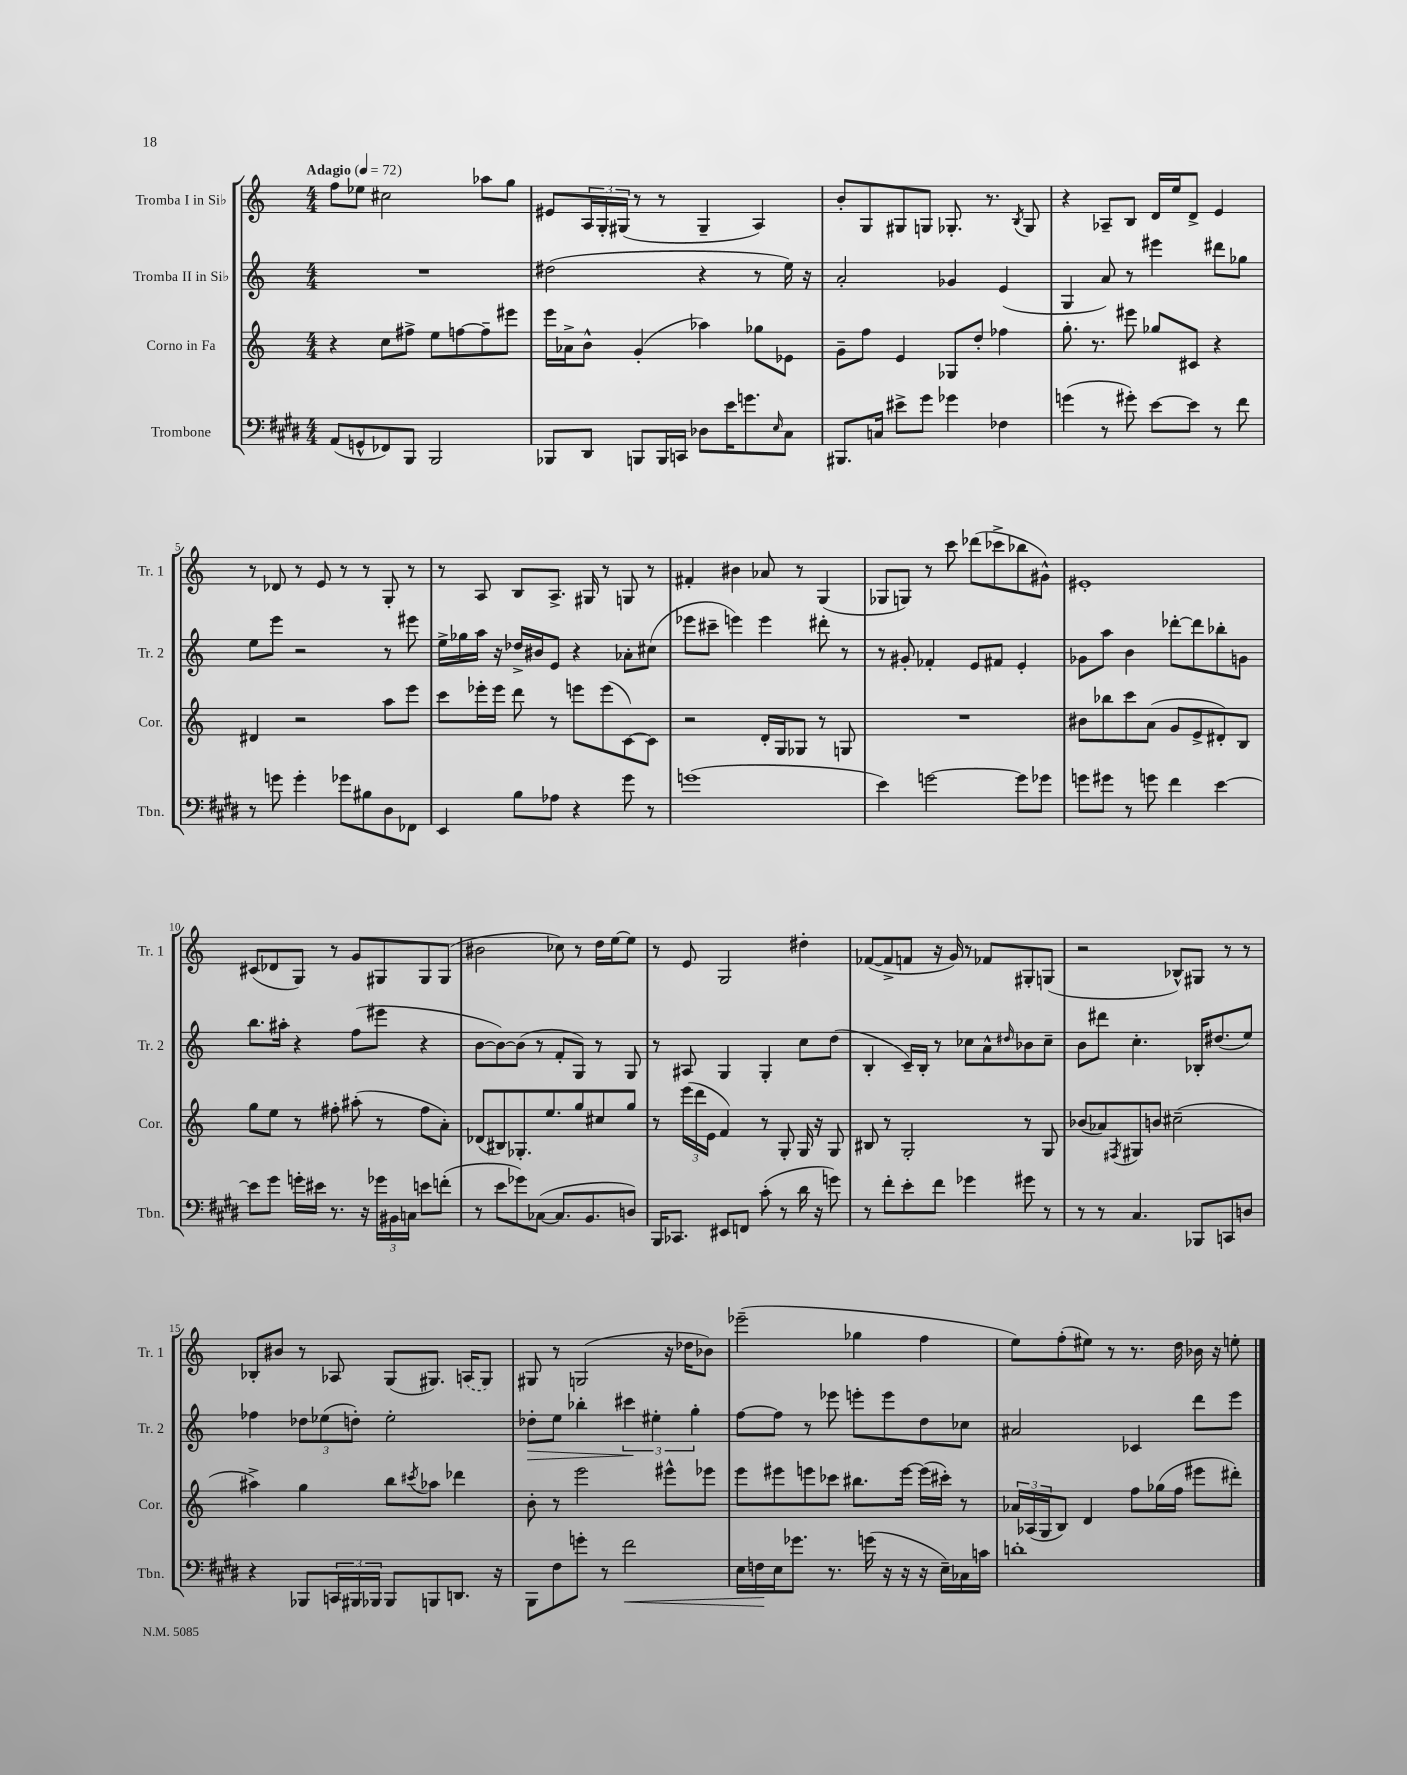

**kern	**kern	**kern	**kern
*staff4	*staff3	*staff2	*staff1
*clefF4	*clefG2	*clefG2	*clefG2
*k[f#c#g#d#]	*k[]	*k[]	*k[]
*M4/4	*M4/4	*M4/4	*M4/4
*MM72	*MM72	*MM72	*MM72
(8AA/L	4r	1r	8ff\L
8GG^^/	.	.	8ee-\J
8FF-/)	8cc\L	.	2cc#\
8BBB/J	8ff#^\J	.	.
2BBB/	8ee\L	.	.
.	[8ff\	.	.
.	8ff~\]	.	8aa-\L
.	8eee#\J	.	8gg\J
=	=	=	=
8BBB-/L	16eee\LL	(2dd#\	8e#/L
.	16a-^\J	.	.
8DD#/J	8b^^\J	.	24A/L
.	.	.	24G'/
.	.	.	(24G#/JJ
8BBB/L	(4g'/	.	8r
16BBB/L	.	.	8r
16CC/JJ	.	.	.
8D-\L	4aa-\)	4r	4G#~/
16e\K	.	.	.
8.g\	.	.	.
.	8gg-\L	8r	4A/)
16qqE/	.	.	.
8C#\J	8e-\J	16ee\)	.
.	.	16r	.
=	=	=	=
8.BBB#/L	8g~\L	2a'/	8b'/L
.	8ff\J	.	8G/
16C/Jk	.	.	.
8e#^\L	4e/	.	8G#/
8g#\J	.	.	8G/J
4g-\	8G-/L	4g-/	8.G-'/
.	8dd'/J	.	.
.	.	.	8.r
4F-\	4ff-\	(4e/	.
.	.	.	8qB/
.	.	.	8G-/
=	=	=	=
(4g\	8.gg'\	4G/	4r
.	8.r	.	.
8r	.	8a/)	8A-~/L
8g#'\)	8eee#\	8r	8B/J
[8e\L	8gg-/L	4eee#\	16d/LL
.	.	.	16ee/J
8e\]J	8c#/J	.	8d^/J
8r	4r	8ddd#\L	4e/
8f#\	.	8gg-\J	.
=	=	=	=
8r	4d#/	8ee\L	8r
8g\	.	8eee\J	8d-/
4g'\	2r	2r	8r
.	.	.	8e/
8g-\L	.	.	8r
8B#\	.	.	8r
8D#\	8aa\L	8r	8G'/
8FF-\J	8eee\J	8eee#\	8r
=	=	=	=
4EE/	8ccc\L	16ee^\LL	8r
.	.	16gg-\	.
.	16eee-'\L	16aa\JJ	8A/
.	16eee-\JJ	16r	.
8B\L	8ddd\	16dd-^/LL	8B/L
.	.	16b#/J	.
8A-\J	8r	8e/J	8.A^/J
4r	8eee\L	4r	.
.	.	.	16G#/
.	(8eee\	.	8r
8g#\	[8c\)	8a-'\L	8G/
8r	8c\]J	(8cc#\J	8r
=	=	=	=
(1g	2r	8eee-\L	4f#'/
.	.	8ccc#~\J	.
.	.	4eee\)	4b#\
.	16d'/LL	4eee\	8a-/
.	16G/J	.	.
.	8G-/J	.	8r
.	8r	8ddd#'\	(4G/
.	8G/	8r	.
=	=	=	=
4e\)	1r	8r	8G-/L
.	.	8g#'/	8G/J)
[2g\	.	4f-'/	8r
.	.	.	8ccc\
.	.	8e/L	(8ddd-\L
.	.	8f#/J	8ccc-^\
8g\]L	.	4e'/	8bb-\
8g-\J	.	.	8g#^^\J)
=	=	=	=
8g\L	8b#\L	8g-\L	1e#'
8g#\J	8bb-\	8aa\J	.
8r	8ccc\	4b\	.
8g\	(8a\J	.	.
4f#\	8g/L	[8ddd-'\L	.
.	8e^/	8ddd-\]	.
[4e\	8d#'/)	8bb-'\	.
.	8B/J	8g\J	.
=	=	=	=
8e\]L	8gg\L	8.bb\L	(8c#/L
8g#\J	8ee\J	.	8d-/
.	.	16aa#'\Jk	.
16g'\LL	8r	4r	8G/J)
16e#\JJ	.	.	.
8.r	8ff#'\	.	8r
.	(8aa#'\	(8ff\L	8g/L
16r	.	.	.
24g-\LL	8r	8eee#\J	8G#/
24BB#\	.	.	.
24C\JJ	.	.	.
8e\L	8ff#\L	4r	8G#/
(8f'\J	8a'\J)	.	(8G#/J
=	=	=	=
8r	(8d-/L	[8b\L	2b#\
8e\L	8B#/)	8b\_)	.
8g-\)	8.G-'/	(8b\]J	.
([8C-\J	.	8r	.
.	8.ee/	.	.
8.C-/]L	.	8f'/L	8cc-\)
.	8gg/	8G/J)	8r
8.BB/	.	.	.
.	8cc#/	8r	16dd\LL
.	.	.	[16ee\J
8D/J)	8gg/J	8G/	8ee\]J
=	=	=	=
16BBB/LK	8r	8r	8r
8.CC-/J	.	.	.
.	(24eee\LL	8A#/	8e/
.	24ddd\	.	.
.	24e\JJ	.	.
8EE#/L	4f/)	4G/	2G/
8FF/J	.	.	.
(8c#'\	8r	4G'/	.
8r	8G'/	.	.
16d#\	16G/	8cc\L	4dd#'\
16r	16r	.	.
8g\)	8G/	(8dd\J	.
=	=	=	=
8r	8B#/	4B'/	([8f-/L
8f#'\L	8r	.	8f-^/]
8e'\	2G'/	16c~/LL)	8f/J
.	.	16B'/JJ	.
8f#\J	.	8r	16r
.	.	.	16g/)
4g-\	.	8cc-\L	8r
.	.	8a^^\	8f-/L
.	.	16qqdd#/	.
8g#\	8r	8b-\	8G#'/
8r	8G/	8cc-~\J	(8G/J
=	=	=	=
8r	(8b-/L	8b\L	2r
8r	8a-/)	8ddd#\J	.
.	8qF#/	.	.
4.C#/	8G#/	4.cc'\	.
.	8b/J	.	.
.	(2cc#~\	.	8B-^^/L)
8BBB-/L	.	16B-'/LK	8G#/J
.	.	(8.dd#/	.
8CC/	.	.	8r
8D/J	.	8ee/J)	8r
=	=	=	=
4r	4aa#^\)	4ff-\	8B-'/L
.	.	.	8b#/J
8BBB-/L	4gg\	12dd-\L	8r
.	.	(12ee-\	.
24CC/L	.	.	8A-/
24BBB#/	.	12dd'\J)	.
24BBB-/JJ	.	.	.
8BBB-/L	8bb\L	2ee-'\	(8G/L
.	8qccc#/	.	.
8BBB/	8aa-\J	.	8.G#/J)
8.DD/J	4ddd-\	.	.
.	.	.	(16A/LK
.	.	.	8G#/J)
16r	.	.	.
=	=	=	=
8BBB\L	8b'\	8dd-'\L	8G#/
8F#\	8r	8ee\J	8r
8g'\J	2eee\	4bb-'\	(2G/
8r	.	.	.
2f#\	.	6ccc#\	.
.	.	6ee#'\	.
.	8eee#^^\L	.	16r
.	.	.	16dd-\LK
.	.	6gg'\	.
.	8eee-\J	.	8b-\J)
=	=	=	=
16E\LL	8eee\L	[8ff\L	(2eee-~\
16F\	.	.	.
16E\J	8eee#\	8ff\]J	.
8.g-\J	.	.	.
.	8eee\	8r	.
8.r	8ccc-\J	8eee-\	.
.	8.bb#\L	8eee'\L	4gg-\
(16g\	.	.	.
16r	.	8eee\	.
16r	[16eee\Jk	.	.
16r	(16eee\]LL	8dd\	4ff\
16E~\LL)	16ccc#'\JJ)	.	.
16C-\	8r	8cc-\J	.
16c\JJ	.	.	.
=	=	=	=
1d'	24a-/LL	2a#/	8ee\L)
.	(24A-/	.	.
.	24G/J	.	.
.	8B/J)	.	(8ff'\
.	4d/	.	8ee#\J)
.	.	.	8r
.	8ff\L	4c-/	8.r
.	(16gg-\L	.	.
.	16ff\JJ	.	16dd\
.	8eee#\L	8ddd\L	16b-\
.	.	.	16r
.	8ddd#'\J)	8eee\J	8ee'\
==	==	==	==
*-	*-	*-	*-
